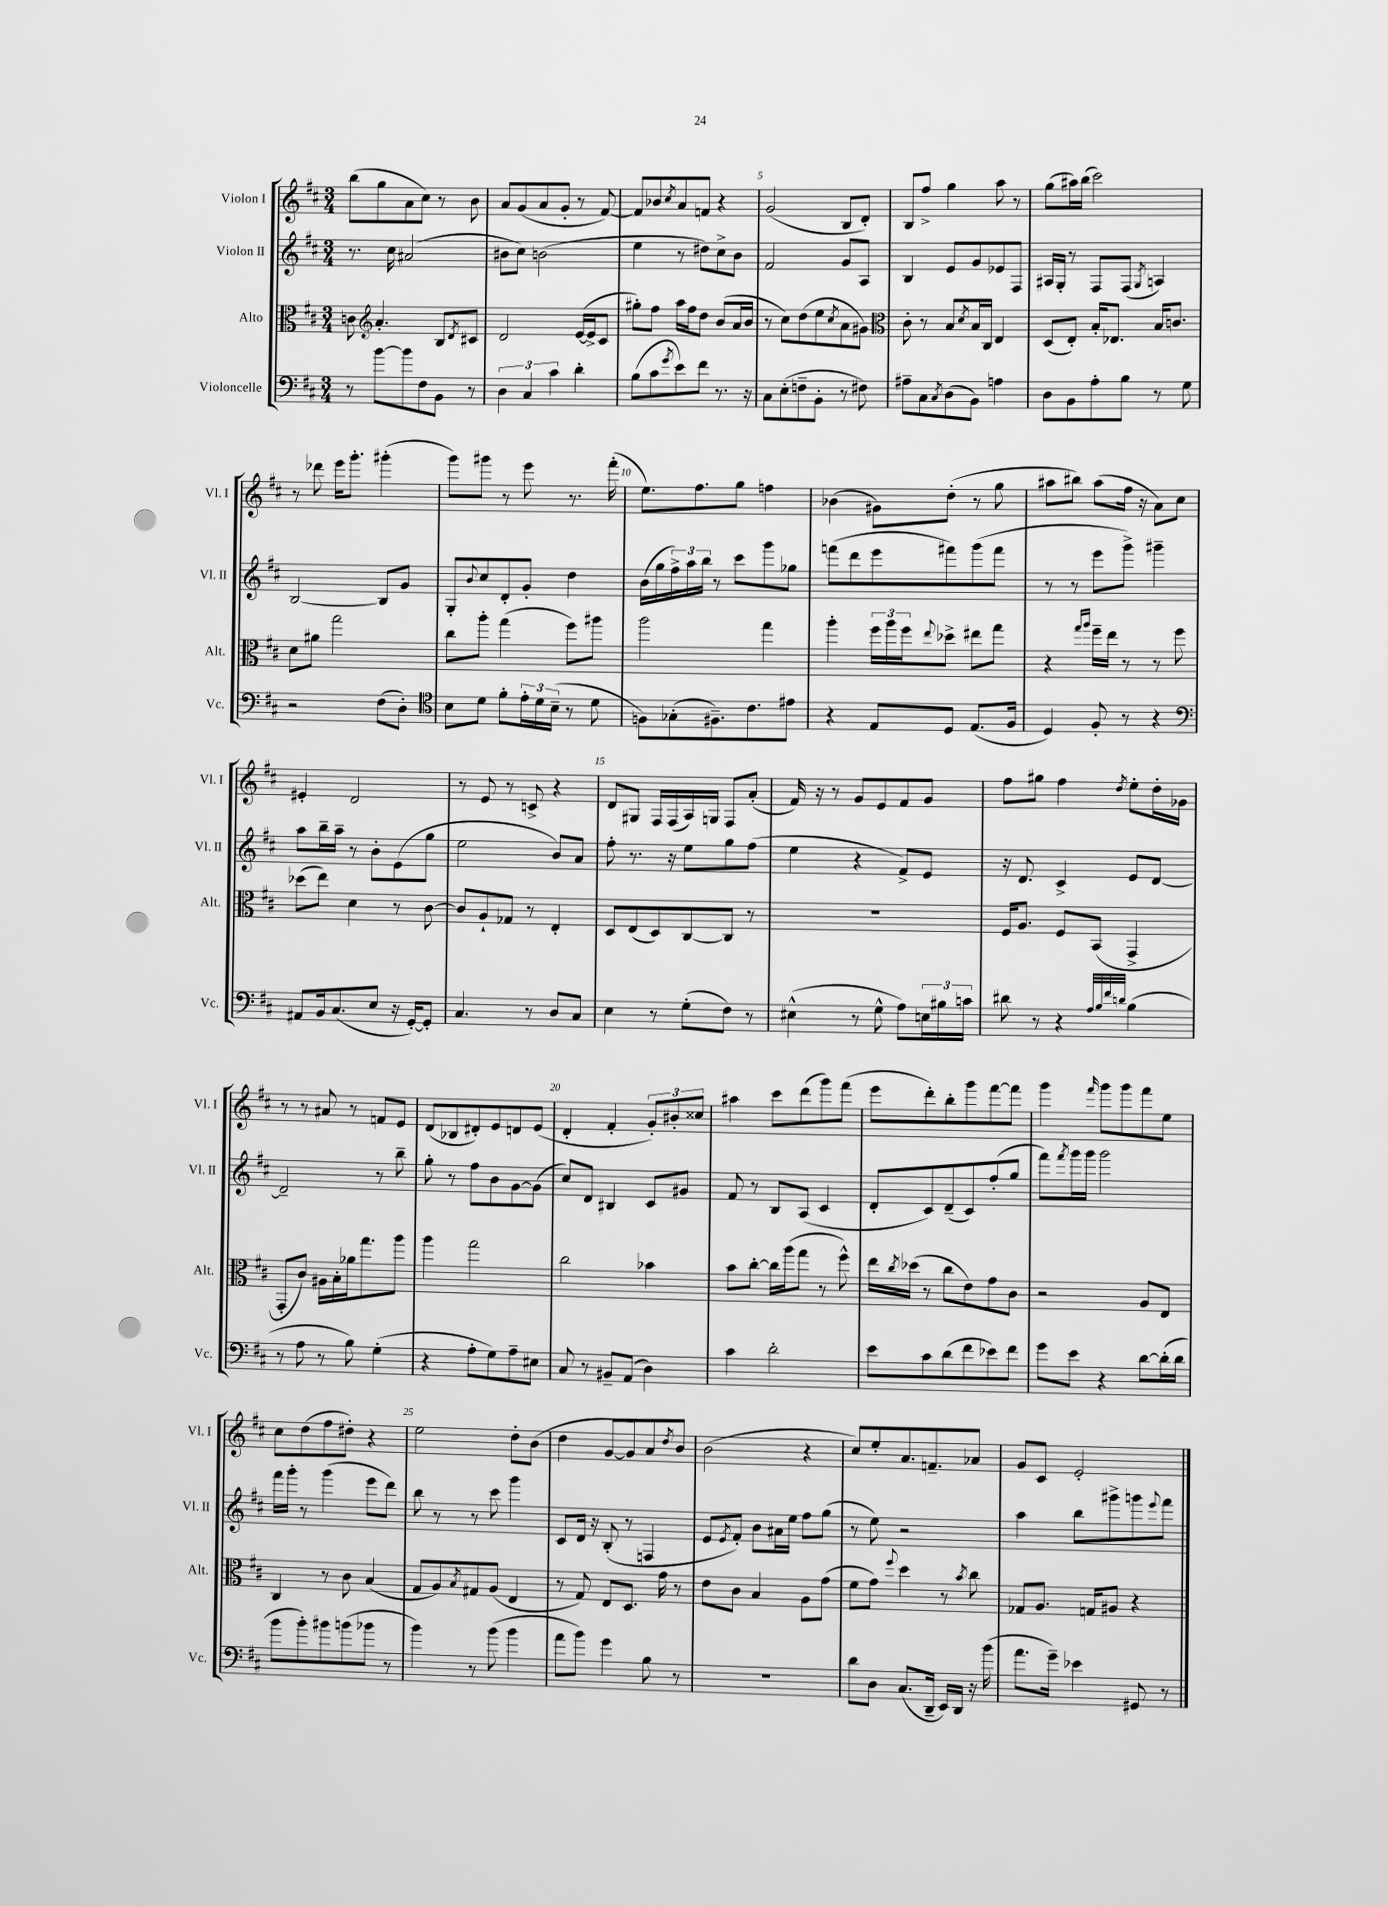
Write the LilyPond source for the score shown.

<<
\new StaffGroup <<
\new Staff = "s0" \with { instrumentName = "Violon I" shortInstrumentName = "Vl. I" } {
    \clef treble \key d \major \numericTimeSignature \time 3/4
    b''8( g''8 a'8 cis''8) r8 b'8 |
    a'8 g'8( a'8 g'8-. r8 fis'8~) |
    fis'8 bes'8 \acciaccatura { cis''8 } a'8 f'8 r4 |
    g'2( b8 d'8-.) |
    b8 fis''8-> g''4 a''8 r8 |
    g''8( ais''16) b''16( cis'''2) |
    r8 des'''8 e'''16 g'''8.-. gis'''4-.( |
    g'''8) gis'''8 r8 e'''8 r8. fis'''16-.( |
    e''8.) fis''8. g''8 f''4 |
    bes'4( gis'8) d''8-.( r8 g''8 |
    ais''8 bis''8) ais''8( fis''16 r16 a'8) cis''8 |
    eis'4-. d'2 |
    r8 e'8 r8 c'8-> r4 |
    d'8 gis8 fis16 fis16( a16) g16 fis8 a'8-.( |
    fis'16) r16 r8 g'8 e'8 fis'8 g'8 |
    fis''8 gis''8 fis''4 \acciaccatura { d''8 } e''8-. d''16-. ges'16 |
    r8 r8 ais'8 r8 f'8 e'8 |
    d'8( bes8 dis'8-.) e'8 d'8 e'8( |
    d'4-. fis'4-. \tuplet 3/2 { g'8-.) bis'8-. cisis''8 } |
    ais''4 cis'''8 d'''8( g'''8) fis'''8( |
    e'''8 d'''8-.) b''8-. g'''8 fis'''8~ fis'''8 |
    g'''4 \grace { fis'''16 } g'''8 g'''8 fis'''8 e''8 |
    cis''8 d''8( fis''8 dis''8-.) r4 |
    e''2 d''8-. b'8( |
    d''4 g'8~ g'8) a'8 \acciaccatura { d''8 } b'8 |
    b'2( r4 |
    cis''8) e''8-. a'8. f'8.-- aes'8 |
    g'8 cis'8 e'2-. \bar "|." |
}
\new Staff = "s1" \with { instrumentName = "Violon II" shortInstrumentName = "Vl. II" } {
    \clef treble \key d \major \numericTimeSignature \time 3/4
    r8. cis''16 ais'2( |
    bis'8 cis''8) b'2( |
    e''4 r8 dis''8) cis''8-> b'8 |
    fis'2 g'8 a8 |
    b4 e'8 g'8 ees'8 fis8 |
    ais16 g16-. r8 fis8 fis8( \acciaccatura { g8 } a4) |
    b2~ b8 g'8 |
    g8-. \appoggiatura { b'8 } cis''8 d'8-. g'8-. d''4 |
    b'16( g''16 \tuplet 3/2 { fis''16->) a''16 b''16 } r8 cis'''8 g'''8 ges''8 |
    f'''8( d'''8 e'''8 fis'''8) g'''8( fis'''8 |
    r8 r8 e'''8 g'''8->) gis'''4-- |
    a''8 b''16-- a''16-- r8 b'8-. e'8( g''8 |
    e''2 b'8) a'8 |
    fis''8-. r8. r16 e''8 g''8 fis''8( |
    e''4 r4 fis'8->) e'8 |
    r16 d'8. cis'4-> e'8 d'8~ |
    d'2-- r8 b''8-- |
    g''8-. r8 fis''8 b'8 g'8~ g'8( |
    cis''8) d'8 bis4 cis'8 gis'8 |
    fis'8 r8 b8 a8( cis'4 |
    d'8-. cis'8) d'8--( cis'8) fis''8-.( g''8 |
    fis'''8) \acciaccatura { fis'''8 } g'''16 g'''16 g'''2 |
    fis'''16 g'''16-. r8 g'''4( e'''8 d'''8) |
    b''8 r8 r8 cis'''8 g'''4 |
    cis'8 d'16 r16 b8-.( r8 f4 |
    e'8 \acciaccatura { e'8 } fis'8-.) b'8 ais'16 e''16 fis''8 g''8( |
    r8 e''8) r2 |
    a''4 b''8 gis'''8-> g'''8 \appoggiatura { e'''8 } fis'''8 \bar "|." |
}
\new Staff = "s2" \with { instrumentName = "Alto" shortInstrumentName = "Alt." } {
    \clef alto \key d \major \numericTimeSignature \time 3/4
    c'8 \clef treble a'4.-. b8 \acciaccatura { d'8 } cis'8 |
    d'2 e'16~( e'16-> cis'8 |
    gis''8-.) fis''8 a''16 fis''16 d''8 b'8( a'16 b'16 |
    r8 cis''8) d''8( e''8 \acciaccatura { cis''8 } a'8 gis'8) |
    \clef alto cis'8-. r8 b8 \acciaccatura { d'8 } b16 cis16 e4 |
    d8( e8-.) b16-. ees8. b16 c'8. |
    d'8 ais'8 g''2 |
    cis''8 a''8-. g''4( fis''8) ais''8 |
    a''2 g''4 |
    a''4-. \tuplet 3/2 { fis''16 a''16 fis''16 } \appoggiatura { e''8 } des''8-> eis''8 g''8 |
    r4 \grace { g''16 a''16 } fis''16-- e''16 r8 r8 fis''8 |
    des''8( e''8) d'4 r8 cis'8~ |
    cis'8 a8-! ges8 r8 e4-. |
    d8 e8( d8) cis8~ cis8 r8 |
    R2. |
    fis16 a8. fis8 b,8( g,4-> |
    g,8-. cis'8) ais16 b16-. aes'16 g''8. a''8 |
    a''4 g''2 |
    cis''2 bes'4 |
    b'8 cis''8~-. cis''16 a''16( g''8 r8 fis''8-^) |
    e''16 \acciaccatura { cis''8 } des''16( r8 cis''8 e'8) g'8 cis'8 |
    r2 a8 e8 |
    cis4 r8 cis'8 b4( |
    g8 a8) \acciaccatura { b8 } gis8 a8( e4 |
    r8 g8) e8 d8. g'16 r8 |
    e'8 cis'8 b4 a8 g'8( |
    fis'8 g'8) \appoggiatura { fis''8 } d''4 r8 \acciaccatura { b'8 } cis''8 |
    ges8 a8. g16 ais8 r4 \bar "|." |
}
\new Staff = "s3" \with { instrumentName = "Violoncelle" shortInstrumentName = "Vc." } {
    \clef bass \key d \major \numericTimeSignature \time 3/4
    r8 b'8~ b'8 fis8 b,8 r8 |
    \tuplet 3/2 { d4 cis4 cis'4 } d'4-. |
    b8( cis'8 \acciaccatura { g'8 } e'8) fis'8 r8. r16 |
    cis8 e8-.( f8-- b,8-. r8 fis8) |
    ais8-- cis8 \acciaccatura { cis8 } d8( b,8) a4 |
    d8 b,8 a8-. b8 r8 g8 |
    r2 fis8( d8-.) |
    \clef tenor b8 d'8 fis'8-. \tuplet 3/2 { e'16-. d'16 b16--( } r8 d'8 |
    f8) ges8-.( fis8.--) cis'8. eis'8 |
    r4 e8 d8 e8.( fis16 |
    d4) fis8-. r8 r4 |
    \clef bass ais,8 b,16 cis8.( e8 r16 g,16~-.) g,8-. |
    cis4. r8 d8 cis8 |
    e4 r8 g8-.( fis8) r8 |
    eis4-^( r8 g8-^ a8) \tuplet 3/2 { e16 bis16 c'16 } |
    dis'8 r8 r4 \grace { a32 b32 fis'32 d'32 } b4( |
    r8 a8 r8 b8) g4-.( |
    r4 a8-. g8) a8-- eis8 |
    cis8 r8 bis,8-- a,8( d4) |
    cis'4 d'2-. |
    e'8 cis'8 d'8( fis'8 ees'8) fis'8 |
    g'8 e'8 r4 d'8~ d'16-.( d'16 |
    b'8 b'8-.) bis'8 b'8( bes'8 r8 |
    b'4) r8 b'8( b'4 |
    a'8 b'8) g'4 b8 r8 |
    R2. |
    d'8 d8 cis8.( d,16-- e,16) d,16 r16 b'16( |
    a'8. g'16--) ees'4 gis,8 r8 \bar "|." |
}
>>
>>
\layout { \context { \Score currentBarNumber = #2 \override BarNumber.break-visibility = ##(#f #t #t) barNumberVisibility = #(every-nth-bar-number-visible 5) } }
